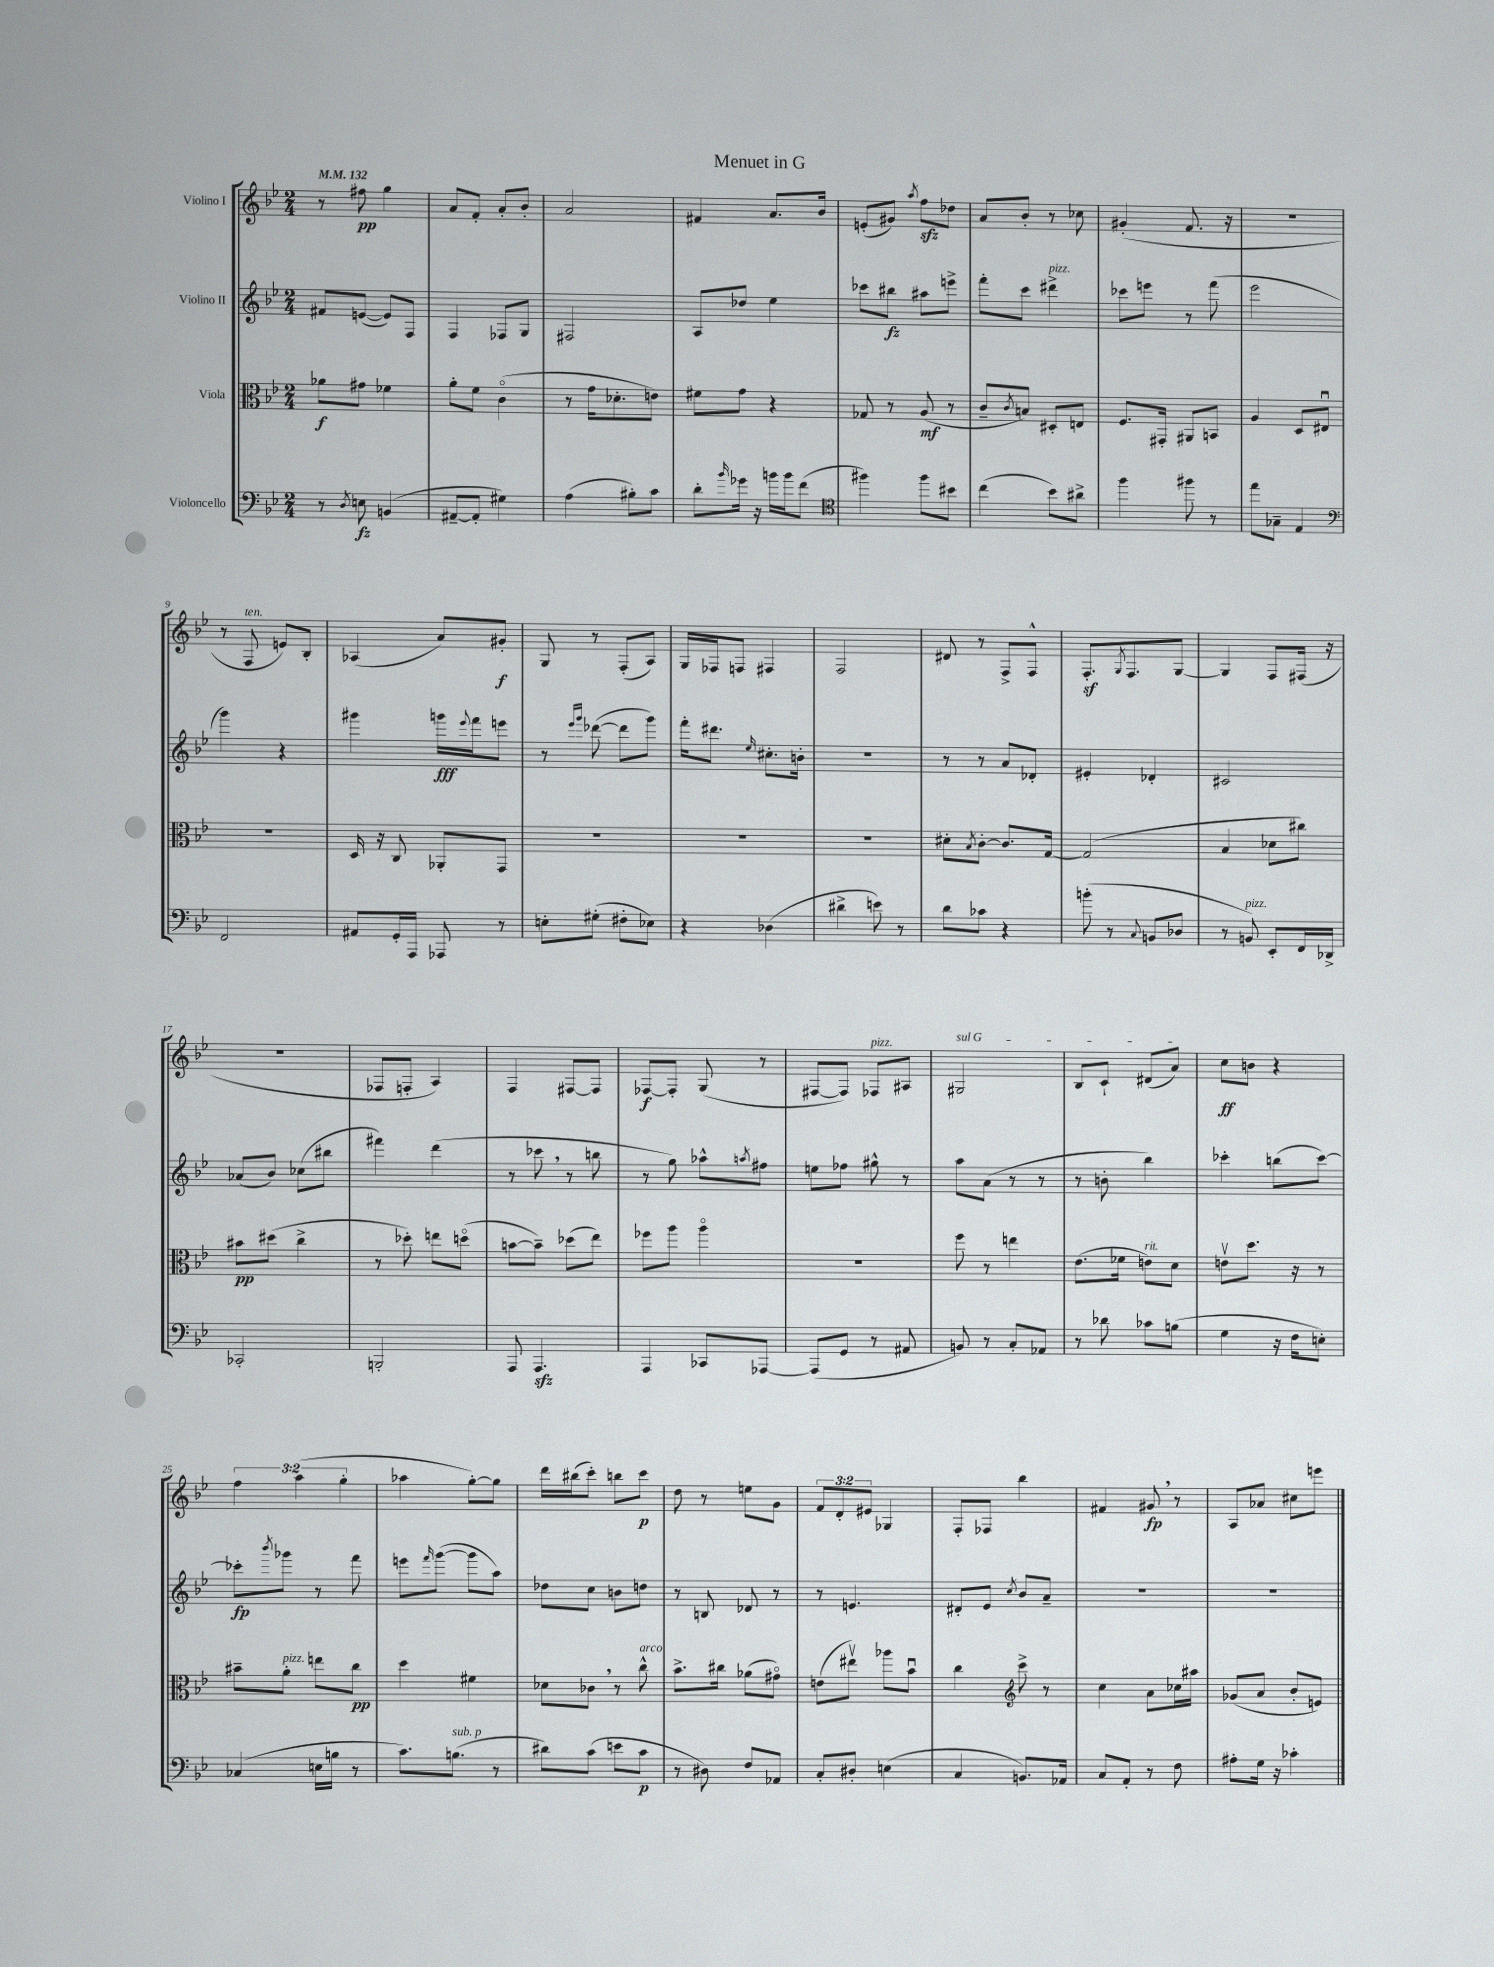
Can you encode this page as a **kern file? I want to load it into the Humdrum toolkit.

**kern	**kern	**kern	**kern
*staff4	*staff3	*staff2	*staff1
*clefF4	*clefC3	*clefG2	*clefG2
*k[b-e-]	*k[b-e-]	*k[b-e-]	*k[b-e-]
*M2/4	*M2/4	*M2/4	*M2/4
*MM132	*MM132	*MM132	*MM132
8r	8a-	8f#	8r
8qD	.	.	.
8E	8g#	([8e	8ff#
(4BB	4f-	8e])	4gg
.	.	8F	.
=	=	=	=
[8AA#~	8a'	4F	8a
8AA#']	8f	.	8f'
4G#)	(4co	8F-	8a'
.	.	8G	8b-'
=	=	=	=
(4A	8r	2F#	2a
.	16g	.	.
.	8.d-'	.	.
8B#')	.	.	.
8c	8e)	.	.
=	=	=	=
8d'	8f#	8A	4f#
16qqb-	.	.	.
16g-	8g	8dd-	.
16r	.	.	.
16b	4r	4ee-	8.a
16b	.	.	.
(8f	.	.	.
.	.	.	16b-
=	=	=	=
*clefC4	*	*	*
4ff#)	8G-	8ccc-	(8e'
.	8r	8bb#	8g#)
.	.	.	8qaa
8ff#	(8A	8aa#	8ff
8b#	8r	8eee^	8dd-
=	=	=	=
(4cc	8c~	8fff'	8a
.	8qc	.	.
.	8B)	8ccc	8b-'
8b-)	8D#'	4ddd#^	8r
8a#^	8E	.	8cc-
=	=	=	=
4ff	8.F	8ccc-	(4g#'
.	.	8eee	.
.	16GG#'	.	.
8ff#	8AA#	8r	8.f
8r	8BB	(8fff	.
.	.	.	16r
=	=	=	=
8ee-	4A	2eee-	2r
8G-~	.	.	.
4E-	8D	.	.
.	8E#u	.	.
=	=	=	=
*clefF4	*	*	*
2FF	2r	4ggg)	8r
.	.	.	8F
.	.	4r	8e)
.	.	.	8B-'
=	=	=	=
8AA#	16D	4ggg#	(4A-
.	16r	.	.
16GG'	8C	.	.
16AAA	.	.	.
8AAA-	8AA-'	16ggg	8a)
.	.	8qqeee-	.
.	.	16fff	.
8r	8GG	8eee	8g#'
=	=	=	=
8E'	2r	8r	8G
.	.	16qqeee-	.
.	.	16qqggg	.
(8G#'	.	([8ddd-	8r
8F#'	.	8ddd-]	(8F'
8E-)	.	8ggg)	8A)
=	=	=	=
4r	2r	16fff'	16G
.	.	8.ddd#	16F-
.	.	.	8F
.	.	16qqee-	.
(4D-	.	8.cc#'	4F#
.	.	16b'	.
=	=	=	=
4d#^	2r	2r	2F
8e)	.	.	.
8r	.	.	.
=	=	=	=
8d	8d#'	8r	8d#
.	8qB-	.	.
8c-	[8c'	8r	8r
4r	8.c]	8a	8F^
.	.	8d-'	8F^^
.	[16G	.	.
=	=	=	=
(8b'	(2G]	4e#'	8.F'
8r	.	.	.
.	.	.	8qG
.	.	.	8.F
8qqC	.	.	.
8BB	.	4d-'	.
8D-	.	.	[8G
=	=	=	=
8r	4B-	2c#	4G]
8BB)	.	.	.
8EE-'	8d-	.	8F
16FF	8cc#)	.	(16F#
16DD-^	.	.	16r
=	=	=	=
2CC-'	8b#	(8a-	2r
.	(8dd#	8b-)	.
.	4cc^	(8cc-	.
.	.	8bb#	.
=	=	=	=
2BBB'	8r	4fff#)	8F-
.	8dd-')	.	8F'
.	8ee	(4ddd	4A)
.	(8ddo	.	.
=	=	=	=
8AAA	[8b	8r	4F
4.AAA	8b~])	8ccc-	.
.	(8dd-	8r	[8F#
.	8ee-)	8bb	8F#]
=	=	=	=
4AAA	8ff-	8r	[8F-
.	8aa	8gg)	8F-']
8CC-	4aao	8aa-^^	(8G
.	.	8qaa	.
[8AAA-	.	8ff#	8r
=	=	=	=
(8AAA-]	2r	8ee	[8F#
8GG	.	8ff-	8F#])
8r	.	8gg#^^	8F-
8AA#	.	8r	8A#
=	=	=	=
8BB)	8ff	8aa	2G#
8r	8r	(8a	.
8C'	4ee	8r	.
8AA-	.	8r	.
=	=	=	=
8r	(8.e-	8r	8B-
8d-	.	8b'	8c`
.	16f-	.	.
8c-	8e)	4bb-)	(8d#
(8B	8d	.	8a)
=	=	=	=
4G	8ev	4ccc-'	8cc
.	8.dd	.	8b
16r	.	(8bb	4r
16F	16r	.	.
8E')	8r	[8ccc-)	.
=	=	=	=
(4C-	8b#~	8ccc-']	6ff
.	.	8qbbb-	.
.	8a'	8ggg-	.
.	.	.	(6aa
16E	8ee	8r	.
16B	.	.	.
.	.	.	6gg'
8r	8cc	8fff	.
=	=	=	=
8.c)	4dd	8eee	4aa-
.	.	16qqfff	.
.	.	([8ggg	.
(8.B	.	.	.
.	4f#	8ggg]	[8gg')
8r	.	8aa)	8gg]
=	=	=	=
8d#)	8d-	8dd-	16ddd
.	.	.	(16bb#
(8c	8c-	8cc	8ccc')
8e	8r	8b	8bb
8c	8cc^^	8dd	8ccc
=	=	=	=
8r	8.b-^	8r	8dd
8D#)	.	8B	8r
.	16cc#	.	.
8F	(8a-	8d-	8ee
8AA-	8g#o)	8r	8g
=	=	=	=
8C'	(8e	8r	12f
.	.	.	12d'
8D#'	8ee#v)	4.e	.
.	.	.	12e#
(4E	8aa-	.	4G-
.	8b-u	.	.
=	=	=	=
4C	4cc	8d#'	8F'
.	.	8e-	8F-
*	*clefG2	*	*
.	.	8qcc	.
8.BB)	8ccc^	8b-	4bb-
.	8r	8a~	.
16AA-	.	.	.
=	=	=	=
8C	4cc	2r	4f#
8AA'	.	.	.
8r	8a	.	8g#
8F	16cc-	.	8r
.	16aa#	.	.
=	=	=	=
8A#'	(8g-	2r	8A
16G	8a	.	8a-
16r	.	.	.
4c-'	8b-'	.	8cc#
.	8e)	.	8eee
==	==	==	==
*-	*-	*-	*-
